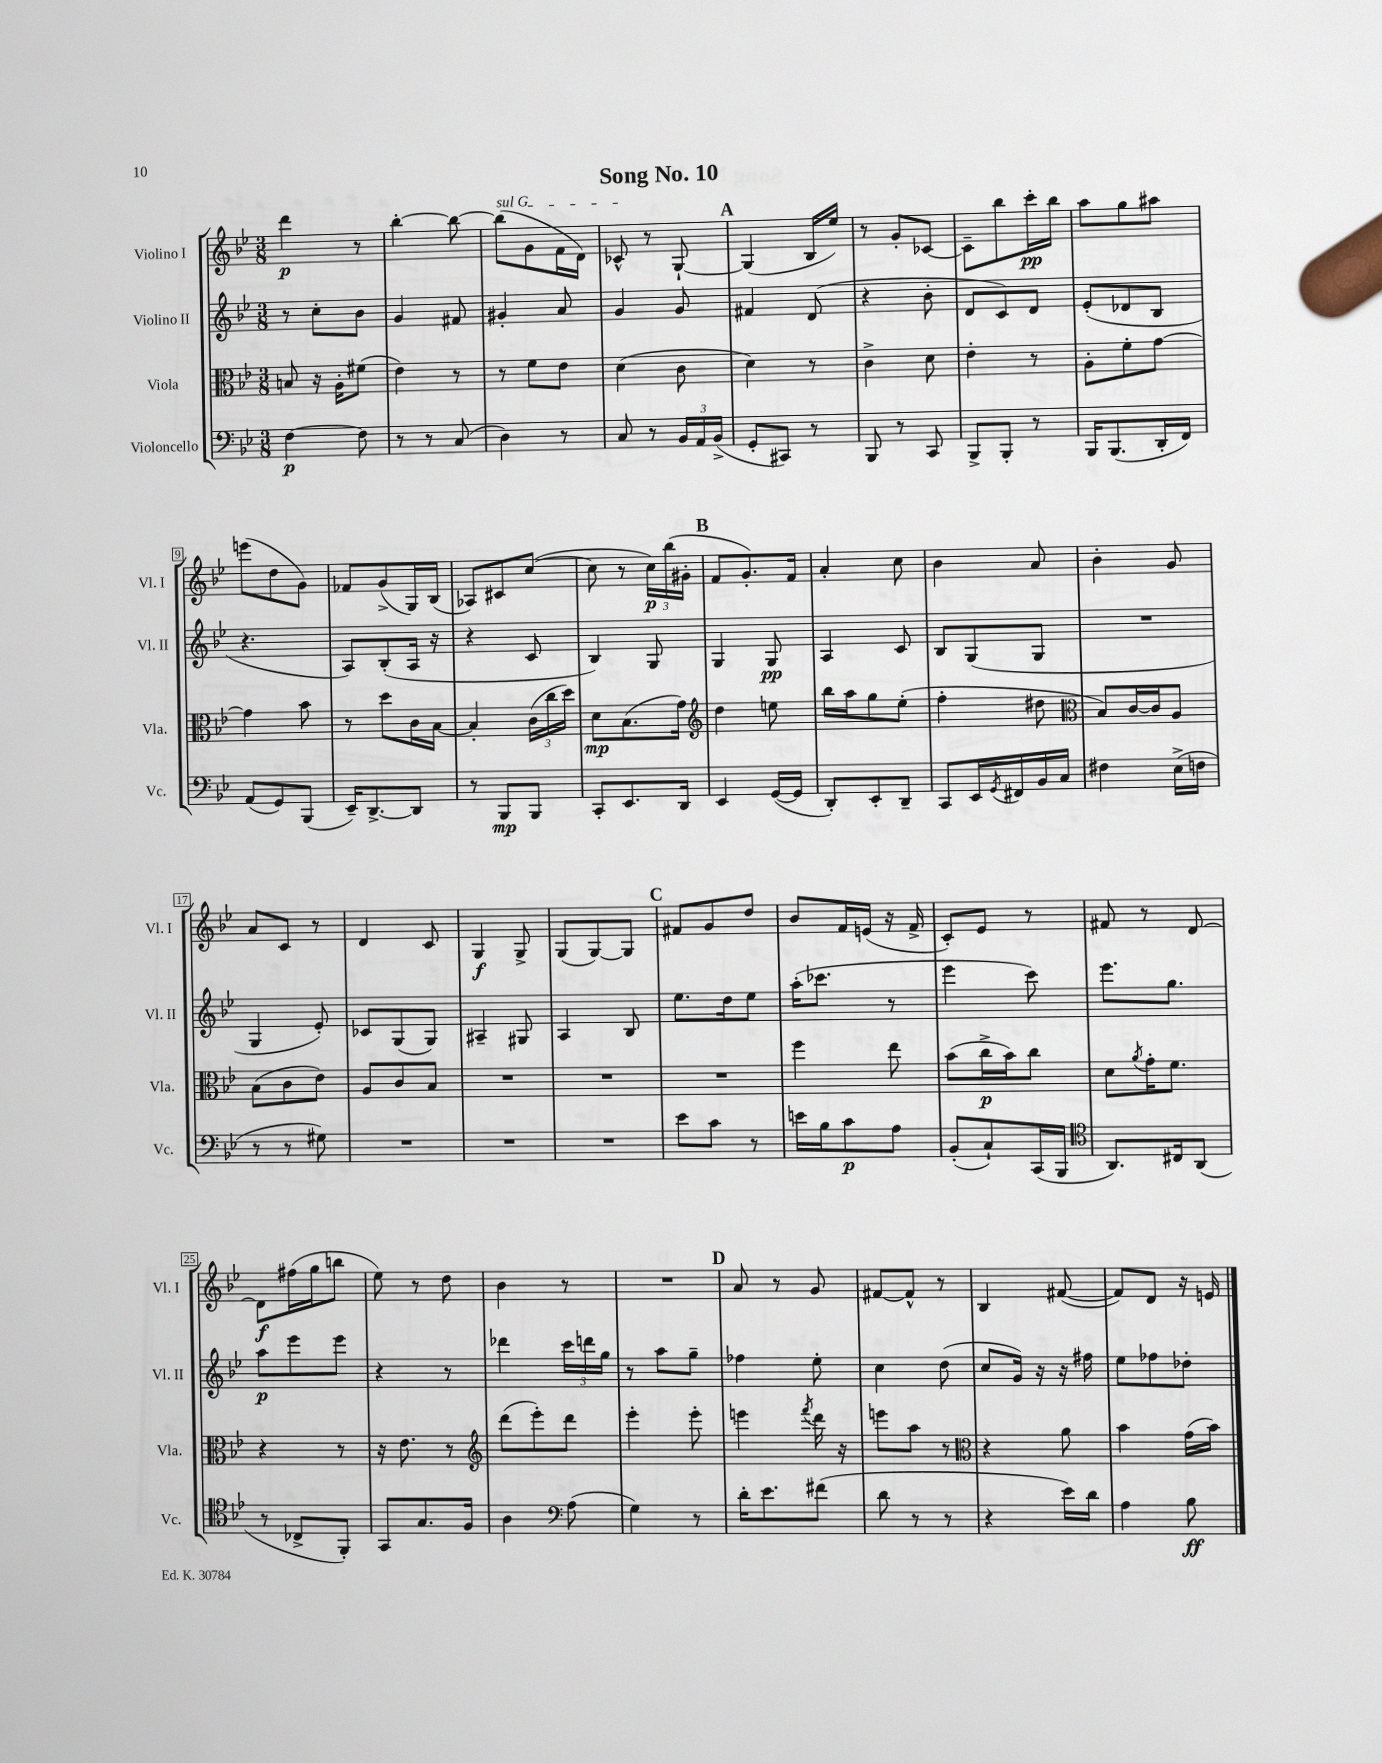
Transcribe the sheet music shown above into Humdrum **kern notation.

**kern	**kern	**kern	**kern
*staff4	*staff3	*staff2	*staff1
*clefF4	*clefC3	*clefG2	*clefG2
*k[b-e-]	*k[b-e-]	*k[b-e-]	*k[b-e-]
*M3/8	*M3/8	*M3/8	*M3/8
[4F	8B	8r	4ddd
.	16r	8cc'	.
.	16A'	.	.
8F]	(8f#	8b-	8r
=	=	=	=
8r	4e-)	4g	[4bb-'
8r	.	.	.
(8C	8r	8f#	8bb-_
=	=	=	=
4D)	8r	4g#'	(8bb-]
.	8f	.	8g
8r	8e-	8a	16f
.	.	.	16d)
=	=	=	=
8C	(4d	4g	8c-^^
8r	.	.	8r
24BB-	8c	8g	[8G`
24AA	.	.	.
(24BB-^	.	.	.
=	=	=	=
8GG'	4d)	4f#	(4G]
8CC#)	.	.	.
8r	8r	(8d	16B-
.	.	.	16ee-)
=	=	=	=
8BBB-	4c^	4r	8r
8r	.	.	8g'
8CC	8d	8b-'	[8c-
=	=	=	=
8BBB-^	4e-'	8d	8c-~]
8BBB-'	.	8c)	8bb-
8r	8r	8d	16ccc'
.	.	.	16bb-
=	=	=	=
16BBB-	8A'	(8e-'	8aa
(8.BBB-	.	.	.
.	8f'	8d-	8gg
16DD'	[8g	8B-	8aa#
16FF)	.	.	.
=	=	=	=
(8AA	4g]	4.r	(8eee
8GG)	.	.	8dd
(8BBB-	8b-	.	8g)
=	=	=	=
16EE-~)	8r	8A)	8f-
[8.DD^	.	.	.
.	8dd	(8B-'	(8g^
8DD]	16c	16A	16G)
.	[16B-	16r	(16B-
=	=	=	=
8r	4B-']	4r	8A-)
8BBB-	.	.	8c#
8BBB-	(24c	8c	([8cc
.	24cc	.	.
.	24dd)	.	.
=	=	=	=
8CC'	8d	4B-)	8cc]
8.EE-	(8.B-	.	8r
.	.	8G	24cc)
.	.	.	(24bb-
16DD	16g)	.	.
.	.	.	24g#'
=	=	=	=
*	*clefG2	*	*
4EE-	4dd	4G	8f
.	.	.	8.g')
([16GG	8ee	8G	.
16GG]	.	.	16f
=	=	=	=
8DD')	16bb-	4A	4a'
.	16aa	.	.
8EE-'	8gg	.	.
8DD~	(8ee-'	8c	8cc
=	=	=	=
8CC	4ff'	8B-	4b-
16EE-	.	(8G	.
8qGG	.	.	.
16FF#	.	.	.
16BB-	8dd#	8G	8a
16C	.	.	.
=	=	=	=
*	*clefC3	*	*
4F#	8B-)	4.r	4b-'
.	[16c	.	.
.	16c]	.	.
(16E-^	8A	.	8g
16F	.	.	.
=	=	=	=
8r	(8B-	4G	8a
8r	8c	.	8c
8G#)	8e-)	8e-')	8r
=	=	=	=
4.r	8A	8c-	4d
.	8c	(8G	.
.	8B-	8G)	8c
=	=	=	=
4.r	4.r	4A#~	4G
.	.	8G#	8G^
=	=	=	=
4.r	4.r	4A	(8G
.	.	.	[8G)
.	.	8B-	8G]
=	=	=	=
8e-	4.r	8.ee-	8f#
8c	.	.	8g
.	.	16dd	.
8r	.	8ee-	8dd
=	=	=	=
16e	4ff	(16aa'	8b-
16B-	.	8.ccc-	.
8c	.	.	16f
.	.	.	(16e
8A	8ee-	8r	16r
.	.	.	16f^
=	=	=	=
(8BB-'	(8b-	4eee-	8c')
8C`)	16cc^	.	8e-
.	16b-)	.	.
(16CC	8cc	8ccc)	8r
16BBB-	.	.	.
=	=	=	=
*clefC4	*	*	*
8.AA)	8d	8.eee-	8f#
.	8qa	.	.
.	16g'	.	8r
16C#	8.f	8.gg	.
(8AA	.	.	[8d
=	=	=	=
8r	4r	8aa	8d]
8C-^	.	8eee-	(16ff#
.	.	.	16gg
8FF')	8r	8eee-	8bb
=	=	=	=
8GG	16r	4r	8ee-)
.	8.e-	.	.
8.G	.	.	8r
.	8r	8r	8dd
16F	.	.	.
=	=	=	=
*	*clefG2	*	*
4A	(8ddd	4ddd-	4b-
.	8eee-')	.	.
*clefF4	*	*	*
(8A	8ddd	24ccc	8r
.	.	24ddd	.
.	.	24gg	.
=	=	=	=
4G)	4eee-'	8r	4.r
.	.	8aa	.
8r	8eee-'	8gg~	.
=	=	=	=
16d'	4eee	4ff-	8a
8.e-	.	.	.
.	.	.	8r
.	8qfff	.	.
(8f#	16ddd	8ee-'	8g
.	16r	.	.
=	=	=	=
8d	8eee	4cc	[8f#
8r	8aa	.	8f#^^]
8r	8r	(8dd	8r
=	=	=	=
*	*clefC3	*	*
4r	4r	8cc	4B-
.	.	16g)	.
.	.	16r	.
16e-)	8a	16r	([8f#
16d	.	16ff#	.
=	=	=	=
4A	4b-	8ee-	8f#])
.	.	8ff-	8d
8B-	(16g	8dd-'	16r
.	16b-)	.	16e
==	==	==	==
*-	*-	*-	*-
